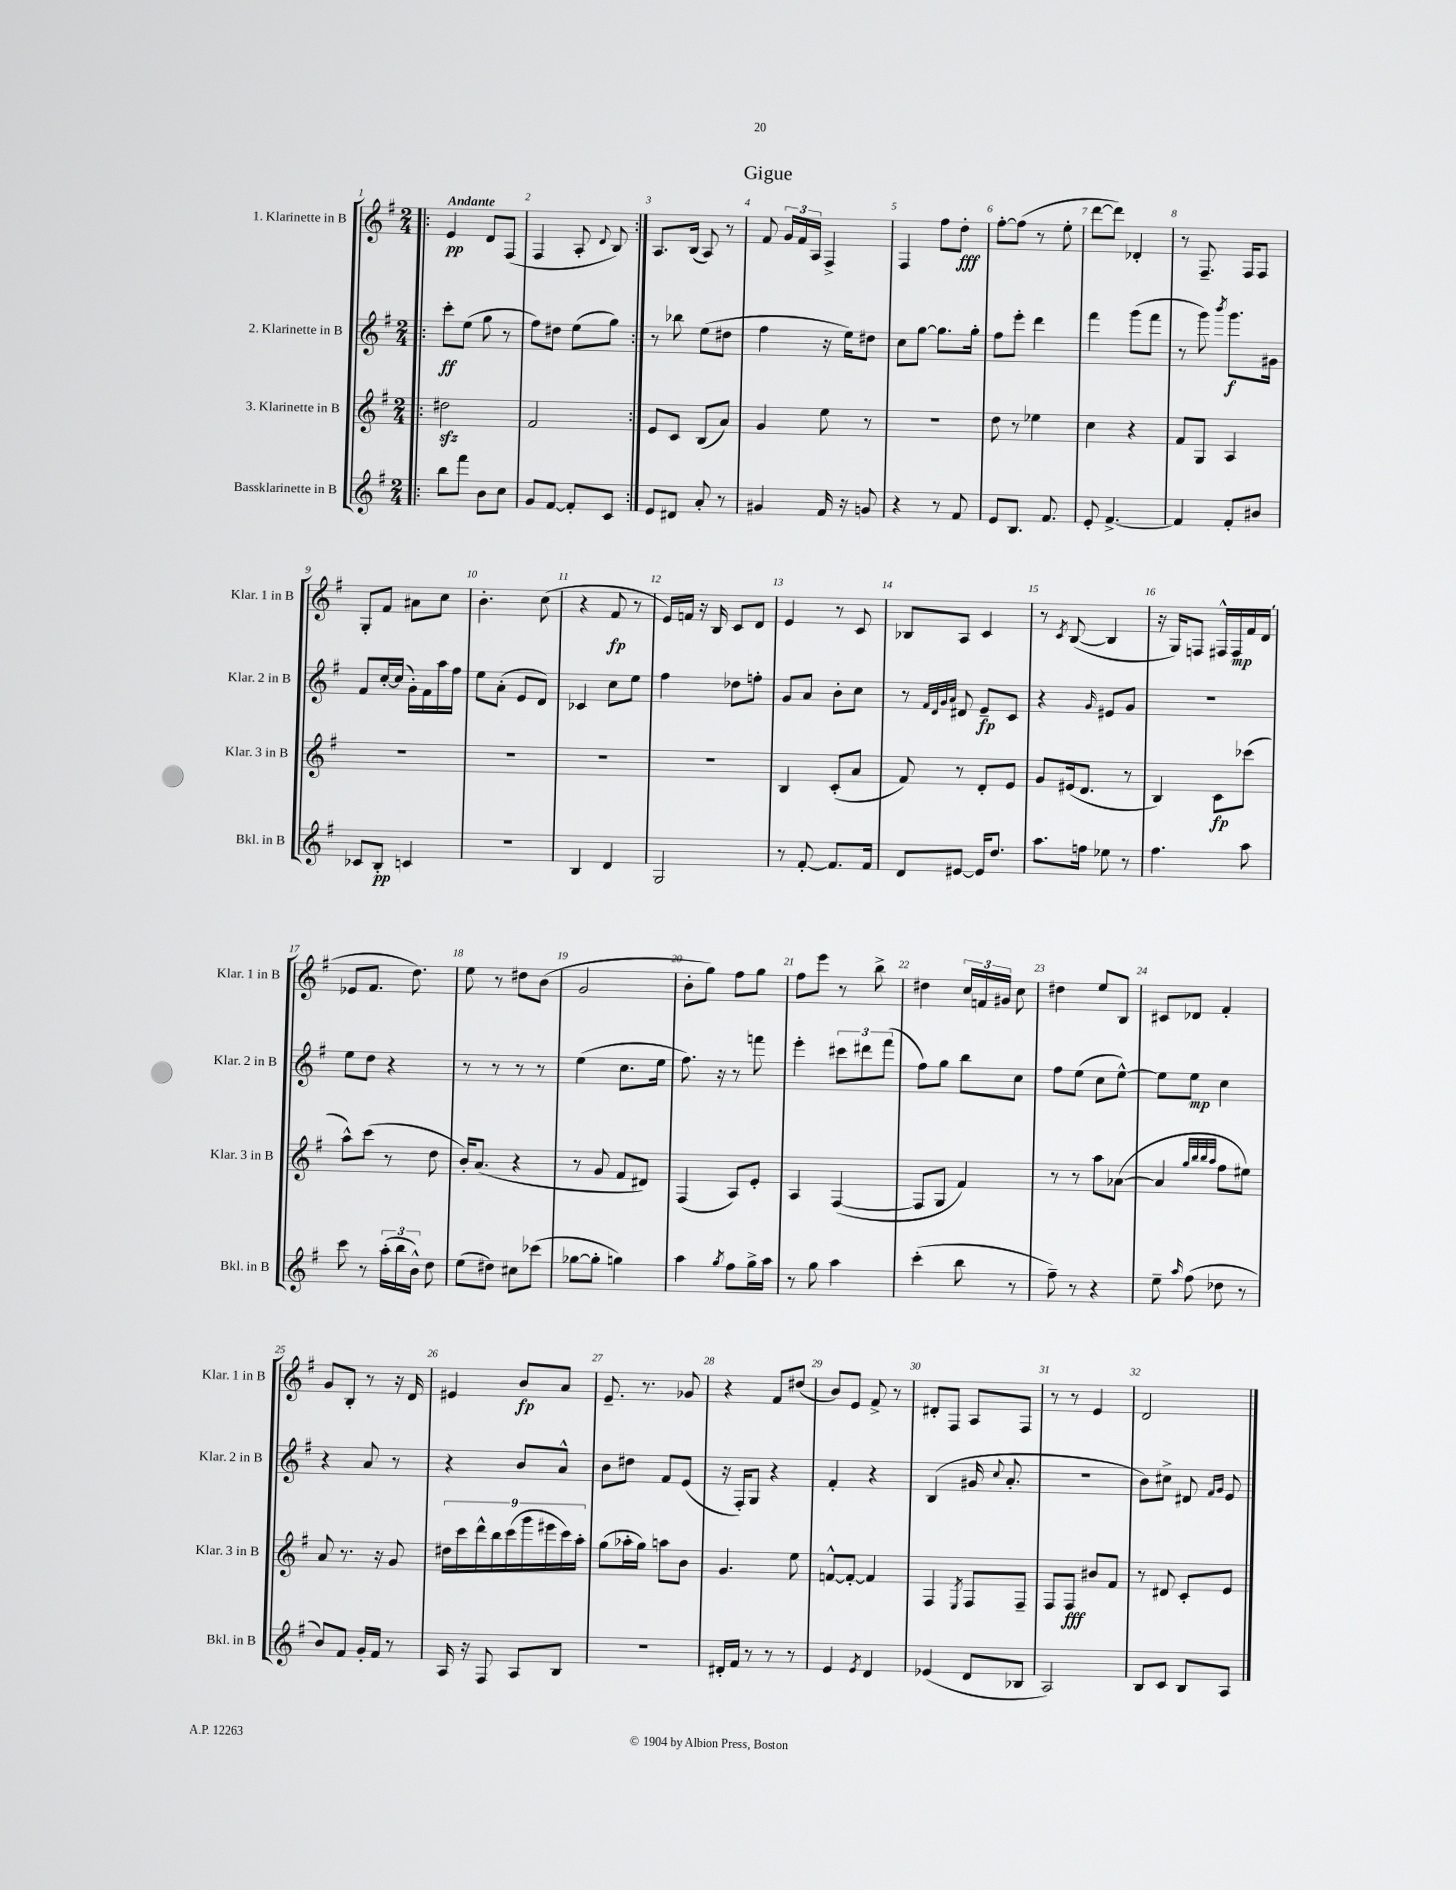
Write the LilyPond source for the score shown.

\header { title = "Gigue" }
<<
\new StaffGroup <<
\new Staff = "s0" \with { instrumentName = "1. Klarinette in B" shortInstrumentName = "Klar. 1 in B" } {
    \clef treble \key g \major \numericTimeSignature \time 2/4 \tempo "Andante"
    \autoBeamOff \repeat volta 2 { \bar ".|:" e'4\pp d'8[ fis8]( |
    fis4 a8-. \appoggiatura { d'8 } b8) | }
    a8.[ b16]( a8) r8 |
    fis'8 \tuplet 3/2 { g'16[ fis'16 a16] } fis4-> |
    fis4 fis''8[ d''8]-.\fff |
    fis''8[~-. fis''8]( r8 e''8-. |
    d'''8[~ d'''8]) des'4-. |
    r8 fis8.-- fis16[ fis8] |
    g8[-. fis'8] ais'8[ c''8] |
    b'4.-. c''8( |
    r4 fis'8\fp r8 |
    e'16[) f'16] r16 b16 c'8[ d'8] |
    e'4 r8 c'8 |
    bes8[ a8] c'4 |
    r8 \acciaccatura { c'8 } b8~( b4 |
    r16 g16[) f8] fis16[-^ fis16\mp fis'16 d'16]( |
    ees'8[ fis'8.] d''8.) |
    e''8 r8 dis''8[ b'8]( |
    g'2 |
    b'8[-. g''8]) fis''8[ g''8] |
    fis''8[ e'''8] r8 b''8-> |
    dis''4 \tuplet 3/2 { c''16[ f'16 gis'16] } c''8 |
    dis''4 e''8[ b8] |
    cis'8[ des'8] fis'4-. |
    g'8[ b8]-. r8 r16 d'16 |
    eis'4 b'8[\fp a'8] |
    e'8.-- r8. ges'8 |
    r4 fis'8[ dis''8]( |
    b'8[) e'8] fis'8-> r8 |
    dis'8[-. fis8] a8[ fis8] |
    r8 r8 e'4 |
    d'2 \bar "|." |
}
\new Staff = "s1" \with { instrumentName = "2. Klarinette in B" shortInstrumentName = "Klar. 2 in B" } {
    \clef treble \key g \major \numericTimeSignature \time 2/4
    \autoBeamOff \repeat volta 2 { \bar ".|:" c'''8[-.\ff e''8]( g''8 r8 |
    fis''8[) dis''8] e''8[( g''8]) | }
    r8 bes''8 e''8[( dis''8] |
    fis''4 r16 e''16[) dis''8] |
    c''8[ g''8]~ g''8.[ g''16]-. |
    fis''8[ e'''8]-. d'''4 |
    fis'''4 g'''8[( fis'''8] |
    r8 g'''8) \acciaccatura { b'''8 } g'''8.[\f gis'16] |
    fis'8[ c''16~-. c''16]( g'16[-.) fis'16 a''16 fis''16] |
    e''8[ a'8]-.( e'8[ d'8]) |
    ces'4 c''8[ e''8] |
    fis''4 des''8[ f''8]-. |
    g'8[ a'8] b'8[-. c''8] |
    r8 \grace { fis'32[ d'32 g'32 a'32] } dis'8 e'8[--\fp c'8] |
    r4 \grace { g'16 } eis'8[ g'8] |
    r2 |
    e''8[ d''8] r4 |
    r8 r8 r8 r8 |
    e''4( c''8.[ e''16] |
    fis''8.) r16 r8 f'''8 |
    e'''4-. \tuplet 3/2 { cis'''8[ dis'''8 fis'''8]( } |
    fis''8[) g''8] b''8[ c''8] |
    fis''8[ e''8]( c''8[ e''8]~-^) |
    e''8[ e''8]\mp c''4 |
    r4 a'8 r8 |
    r4 b'8[ a'8]-^ |
    b'8[ dis''8] fis'8[ e'8]( |
    r16 fis16[-.) g8] r4 |
    fis'4-. r4 |
    b4( gis'16 \appoggiatura { c''8 } a'8.-. |
    r2 |
    b'8[) cis''8]-> dis'8 \grace { fis'16[ g'16] } e'8 \bar "|." |
}
\new Staff = "s2" \with { instrumentName = "3. Klarinette in B" shortInstrumentName = "Klar. 3 in B" } {
    \clef treble \key g \major \numericTimeSignature \time 2/4
    \autoBeamOff \repeat volta 2 { \bar ".|:" dis''2\sfz |
    fis'2 | }
    e'8[ c'8] b8[( a'8]) |
    g'4 e''8 r8 |
    R2 |
    d''8 r8 ees''4 |
    c''4 r4 |
    fis'8[ g8] a4 |
    R2 |
    R2 |
    R2 |
    R2 |
    b4 c'8[-.( a'8] |
    fis'8) r8 d'8[-. e'8] |
    g'8[ eis'16( d'8.] r8 |
    b4) c'8[\fp ces'''8]( |
    a''8[-^) c'''8]( r8 d''8 |
    b'16[-.) a'8.]( r4 |
    r8 g'8 fis'8[ dis'8]) |
    fis4( a8[) e'8]-. |
    a4 fis4~( |
    fis8[ g8] fis'4) |
    r8 r8 a''8[ aes'8]~( |
    aes'4 \grace { g''32[ b''32 b''32 a''32] } fis''8[ eis''8]) |
    a'8 r8. r16 g'8 |
    \tuplet 9/8 { dis''16[ c'''16 d'''16-^ b''16 c'''16( g'''16 eis'''16 c'''16) a''16]-. } |
    g''8[( aes''16-. g''16]) a''8[ b'8] |
    g'4. e''8 |
    f'8[~-^ f'8]~-. f'4 |
    fis4 \acciaccatura { e8 } fis8[ fis8]-- |
    fis8[ fis8]\fff bis'8[ fis'8] |
    r8 dis'8 c'8[-. e'8] \bar "|." |
}
\new Staff = "s3" \with { instrumentName = "Bassklarinette in B" shortInstrumentName = "Bkl. in B" } {
    \clef treble \key g \major \numericTimeSignature \time 2/4
    \autoBeamOff \repeat volta 2 { \bar ".|:" b''8[ fis'''8] b'8[ c''8] |
    g'8[ fis'8]~ fis'8[-. c'8] | }
    e'8[ dis'8] a'8-. r8 |
    gis'4 fis'16 r16 g'8 |
    r4 r8 fis'8 |
    e'8[ b8.] fis'8. |
    e'8-. fis'4.~-> |
    fis'4 fis'8[-. bis'8] |
    ces'8[ b8]-.\pp c'4 |
    r2 |
    b4 d'4 |
    g2 |
    r8 fis'8~-. fis'8.[ fis'16] |
    d'8[ eis'8]~ eis'16[ d''8.] |
    a''8.[ f''16] ees''8 r8 |
    fis''4. a''8 |
    c'''8 r8 \tuplet 3/2 { a''16[-.( b''16 b'16]-^) } d''8 |
    e''8[( dis''8]) cis''8[ ces'''8]( |
    ges''8[~ ges''8]-. g''4) |
    a''4 \acciaccatura { g''8 } fis''8[ g''16-> a''16] |
    r8 g''8 a''4 |
    c'''4-.( b''8 r8 |
    fis''8--) r8 r4 |
    e''8-- \grace { a''16 } fis''8( des''8 r8 |
    b'8[) fis'8] g'16[-. fis'16] r8 |
    a16 r16 fis8 a8[ b8] |
    r2 |
    dis'16[-. fis'16] r8 r8 r8 |
    e'4 \acciaccatura { e'8 } d'4 |
    ees'4( d'8[ bes8] |
    a2) |
    b8[ c'8] b8[ a8] \bar "|." |
}
>>
>>
\layout { \context { \Score \override BarNumber.break-visibility = ##(#f #t #t) barNumberVisibility = #all-bar-numbers-visible } }
